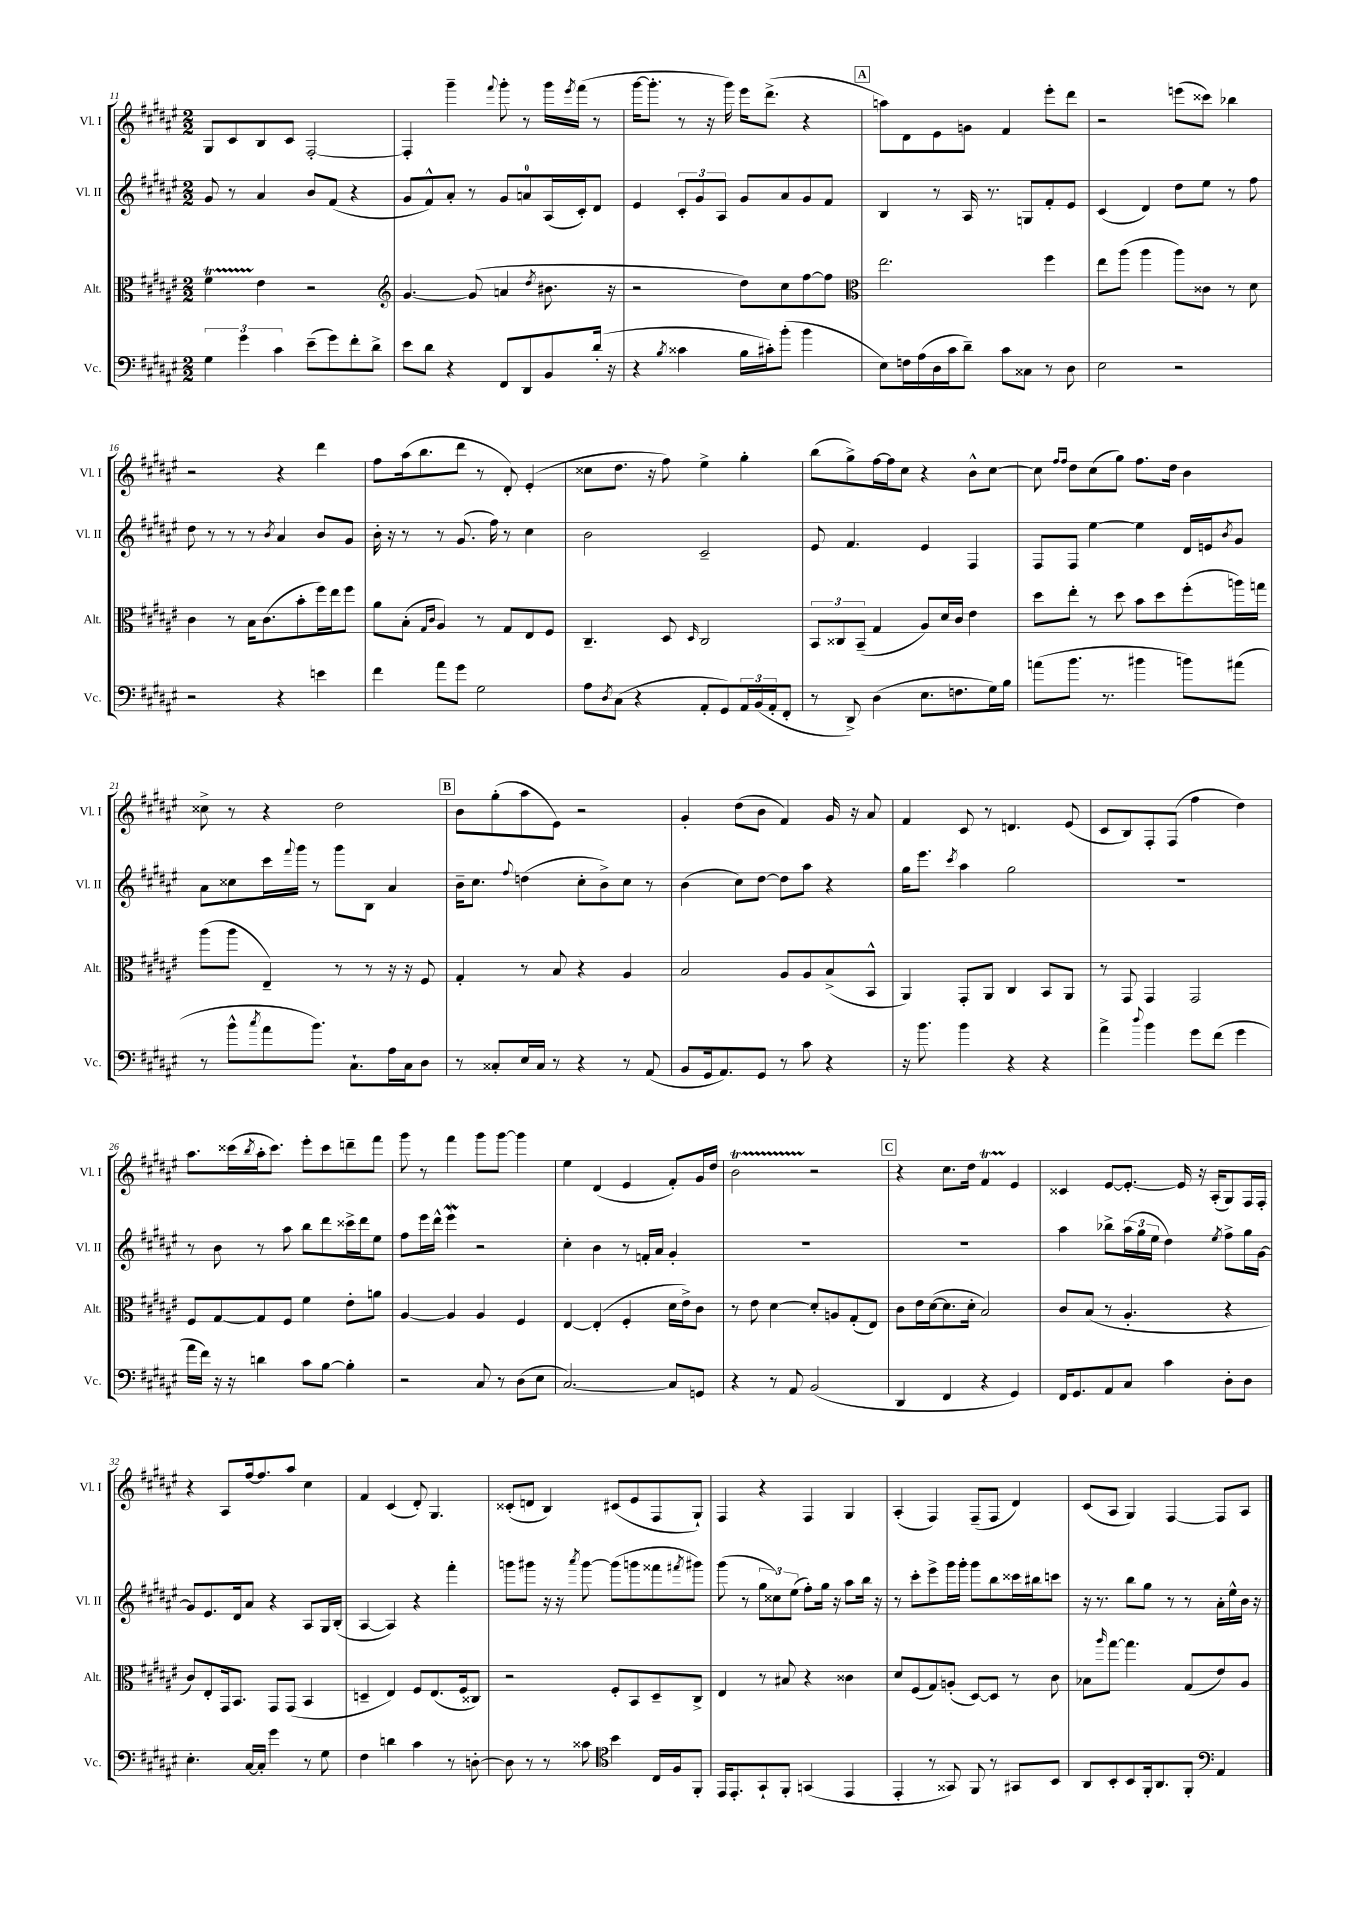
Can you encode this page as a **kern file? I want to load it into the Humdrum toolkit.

**kern	**kern	**kern	**kern
*staff4	*staff3	*staff2	*staff1
*clefF4	*clefC3	*clefG2	*clefG2
*k[f#c#g#d#a#e#]	*k[f#c#g#d#a#e#]	*k[f#c#g#d#a#e#]	*k[f#c#g#d#a#e#]
*M2/2	*M2/2	*M2/2	*M2/2
6G#	4f#	8g#	8G#
.	.	8r	8c#
6g#	.	.	.
.	4e#	4a#	8B
6c#	.	.	.
.	.	.	8c#
(8e#~	2r	8b	[2F#'
8g#)	.	(8f#	.
8f#'	.	4r	.
8d#^	.	.	.
=	=	=	=
*	*clefG2	*	*
8e#	[4.g#	8g#	4F#']
8d#	.	8f#^^)	.
4r	.	8a#'	4ggg#~
.	(8g#]	8r	.
.	.	.	8qqfff#
8FF#	4a	8g#	8ggg#'
8DD#	.	8a	8r
.	8qdd#	.	.
8BB	8.b#	(16A#	16ggg#
.	.	.	8qeee#
.	.	16c#')	(16fff#
(16d#'	.	8d#	8r
16r	16r	.	.
=	=	=	=
4r	2r	4e#	[16ggg#
.	.	.	8.ggg#']
8qB	.	.	.
4c##	.	12c#'	8r
.	.	12g#	.
.	.	.	16r
.	.	12A#	.
.	.	.	16ggg#)
16B	8dd#)	8g#	16eee#
16c#')	.	.	(8.ddd#^
(8b'	8cc#	8a#	.
4b	[8ff#	8g#	4r
.	8ff#]	8f#	.
=	=	=	=
*	*clefC3	*	*
8E#)	2.ee#	4B	8aa)
16F	.	.	8d#
(16A#	.	.	.
16D#	.	8r	8e#
16c#	.	.	.
8d#~)	.	16A#	8g
.	.	8.r	.
8c#	.	.	4f#
8C##	.	8G	.
8r	4ff#	8f#'	8eee#'
8D#	.	8e#	8ddd#
=	=	=	=
2E#	8ee#	(4c#	2r
.	(8aa#	.	.
.	4aa#	4d#)	.
2r	8aa#)	8dd#	(8eee
.	8c##	8ee#	8ccc##)
.	8r	8r	4bb-
.	8d#	8ff#	.
=	=	=	=
2r	4c#	8dd#	2r
.	.	8r	.
.	8r	8r	.
.	16B	8r	.
.	(8.c#	.	.
.	.	8qb	.
4r	.	4a#	4r
.	8b'	.	.
4e	16ff#)	8b	4ddd#
.	16ee#	.	.
.	8ff#	8g#	.
=	=	=	=
4f#	8a#	16b'	8ff#
.	.	16r	.
.	(8B'	8r	(16aa#
.	.	.	8.bb
.	16qqG#	.	.
.	16qqc#	.	.
8a#	4A#)	8r	.
8g#	.	(8.g#	8ddd#
2G#	8r	.	8r
.	.	16ff#)	.
.	8G#	8r	8d#')
.	8E#	4cc#	(4e#'
.	8F#	.	.
=	=	=	=
8A#	4.C#~	2b	8cc##
8qD#	.	.	.
(8C#	.	.	8.dd#
4r	.	.	.
.	.	.	16r
.	8D#	.	8ff#)
.	16qqD#	.	.
8AA#'	2C#	2c#~	4ee#^
8GG#)	.	.	.
24AA#	.	.	4gg#'
(24BB	.	.	.
24AA#'	.	.	.
8FF#'	.	.	.
=	=	=	=
8r	12BB	8e#	(8bb
.	12C##	.	.
8DD#^)	.	4.f#	8gg#^)
.	(12BB~	.	.
(4D#	4G#	.	[16ff#
.	.	.	16ff#]
.	.	.	8cc#
8.E#	8A#)	4e#	4r
.	16d#	.	.
8.F	16c#	.	.
.	4e#	4F#	8b^^
16G#)	.	.	[8cc#
16B	.	.	.
=	=	=	=
(8a	8dd#	8F#	8cc#]
.	.	.	16qqff#
.	.	.	16qqff#
8.b	8ee#'	8F#	8dd#
.	8r	[4ee#	(8cc#
8.r	.	.	.
.	8dd#	.	8gg#)
4b#	8b	4ee#]	8.ff#
.	8dd#	.	.
.	.	.	16dd#
8b)	(8ff#'	16d#	4b
.	.	16e	.
.	.	8qb	.
(8a#	16aa)	8g#	.
.	16gg	.	.
=	=	=	=
8r	(8aa#	8a#	8cc##^
8b^^	8aa#	8cc##	8r
8qcc#	.	.	.
8a#	4E#~)	16ccc#	4r
.	.	8qqfff#	.
.	.	16ggg#	.
8.b)	.	8r	.
.	8r	8ggg#	2dd#
8.C#`	.	.	.
.	8r	8B	.
16A#	16r	4a#	.
16C#	16r	.	.
8D#	8F#	.	.
=	=	=	=
8r	4G#'	16b~	8b
.	.	8.cc#	.
8C##'	.	.	(8gg#'
.	.	8qqff#	.
16E#	8r	(4dd	8aa#
16C##	.	.	.
8r	8B	.	8e#)
4r	4r	8cc#'	2r
.	.	8b^)	.
8r	4A#	8cc#	.
(8AA#	.	8r	.
=	=	=	=
8BB	2B	(4b	4g#'
16GG#	.	.	.
8.AA#)	.	.	.
.	.	8cc#)	(8dd#
8GG#	.	[8dd#	8b
8r	8A#	8dd#]	4f#)
8c#	8A#	8aa#	.
4r	(8B^	4r	16g#
.	.	.	16r
.	8BB^^	.	8a#
=	=	=	=
16r	4AA#)	16gg#	4f#
8.b	.	8.eee#	.
.	.	8qccc#	.
4b	8GG#'	4aa#	8c#
.	8AA#	.	8r
4r	4C#	2gg#	4.d
4r	8BB	.	.
.	8AA#	.	(8e#
=	=	=	=
4a#^	8r	1r	8c#
.	8GG#	.	8B)
8qqdd#	.	.	.
4b	4GG#	.	8F#'
.	.	.	(8F#
8g#	2GG#	.	4ff#
(8f#	.	.	.
4g#	.	.	4dd#)
=	=	=	=
16a#	8F#	8r	8.aa#
16f#)	.	.	.
16r	[8G#	8b	.
16r	.	.	(16ccc##
.	.	.	8qbb
4d	8G#]	8r	16aa#'
.	.	.	8.ccc##)
.	8F#	8aa#	.
8c#	4f#	8bb	8eee#'
[8B	.	8ddd#	8ccc##
4B']	8e#'	16ccc##^	8ddd~
.	.	16ddd#	.
.	8a	8ee#	8fff#
=	=	=	=
2r	[4A#	8ff#	8ggg#
.	.	16eee#	8r
.	.	16ddd#^^	.
.	4A#]	4eee#	4fff#
8C#	4A#	2r	8ggg#
8r	.	.	[8ggg#
(8D#	4F#	.	4ggg#]
8E#	.	.	.
=	=	=	=
[2.C#)	[4E#	4cc#'	4ee#
.	(4E#']	4b	(4d#
.	4F#'	8r	4e#
.	.	16f'	.
.	.	16a#	.
8C#]	16d#	4g#'	8f#')
.	16e#^)	.	.
8GG	8c#	.	16g#
.	.	.	16dd#
=	=	=	=
4r	8r	1r	2b
.	8e#	.	.
8r	[4d#	.	.
8AA#	.	.	.
(2BB	8d#']	.	2r
.	8A	.	.
.	(8G#'	.	.
.	8E#)	.	.
=	=	=	=
4DD#	8c#	1r	4r
.	16e#	.	.
.	([16d#	.	.
4FF#	8.d#]	.	8.cc#
.	16d#'	.	16dd#
4r	2B)	.	4f#
4GG#)	.	.	4e#
=	=	=	=
16FF#	8c#	4aa#	4c##
8.GG#	.	.	.
.	(8B	.	.
8AA#	8r	8bb-^	[8e#
8C#	4.A#'	(24aa#	8.e#'_
.	.	24gg#	.
.	.	24ee#	.
4c#	.	4dd#)	.
.	.	.	16e#]
.	.	.	16r
.	.	.	(16A#'
.	.	8qee#	.
8D#'	4r	8ff#^	8G#)
8D#	.	16gg#	16F#
.	.	[16g#	16F#'
=	=	=	=
4.E#'	8c#)	8g#]	4r
.	8E#'	8.e#	.
.	16GG#	.	8A#
.	8.BB	16d#	.
[16C#	.	8a#	[16ff#
16C#']	.	.	8.ff#]
4g#	8GG#	4r	.
.	(8GG#	.	8aa#
8r	4BB	8A#	4cc#
8G#	.	16G#	.
.	.	(16B'	.
=	=	=	=
4F#	4D~	[4A#	4f#
4d	4E#)	4A#])	(4c#
4c#	8F#	4r	8d#')
.	(8.E#	.	4.G#
8r	.	4fff#'	.
.	16F#	.	.
[8D'	8C##)	.	.
=	=	=	=
8D]	2r	8ggg	(8c##'
8r	.	8ggg#	8d
8r	.	16r	4B)
.	.	16r	.
.	.	8qaaa#	.
8c##	.	[8ggg#	.
*clefC4	*	*	*
4b	8F#'	(8ggg#]	(8c#
.	8BB	8ggg	8e#
16C#	8D#~	8fff##	8F#
16F#	.	.	.
.	.	8qfff#	.
8FF#'	8C#^	8ggg#)	8G#`)
=	=	=	=
16EE#	4E#	(8ggg#	4F#
8.EE#'	.	.	.
.	.	8r	.
8GG#`	8r	12gg#	4r
.	.	12cc##)	.
8FF#'	8B#	.	.
.	.	(12ee#	.
(4GG	4r	8ff#')	4F#
.	.	16gg#	.
.	.	16r	.
4EE#	4c##	8aa#	4G#
.	.	16bb	.
.	.	16r	.
=	=	=	=
4EE#'	8d#	8r	(4A#'
.	(8F#	8ccc#'	.
8r	8G#)	8eee#^	4F#)
8GG##)	(8A'	16ggg#	.
.	.	16ggg#'	.
8FF#	[8D#)	8ggg#	(8F#~
8r	8D#]	8bb	8F#
8GG#	8r	16ccc##	4d#)
.	.	16bb#	.
8BB	8c#	8ccc	.
=	=	=	=
8AA#	8B-	16r	(8c#
.	.	8.r	.
.	16qqaa#	.	.
8BB'	[8gg#	.	8A#
8BB	4.gg#]	8bb	4G#)
16FF#'	.	8gg#	.
8.AA#	.	.	.
.	.	8r	[4F#
8FF#'	(8G#	8r	.
*clefF4	*	*	*
4AA#	8e#)	16a#'	8F#]
.	.	16ee#^^	.
.	8A#	16b	8A#
.	.	16r	.
==	==	==	==
*-	*-	*-	*-
